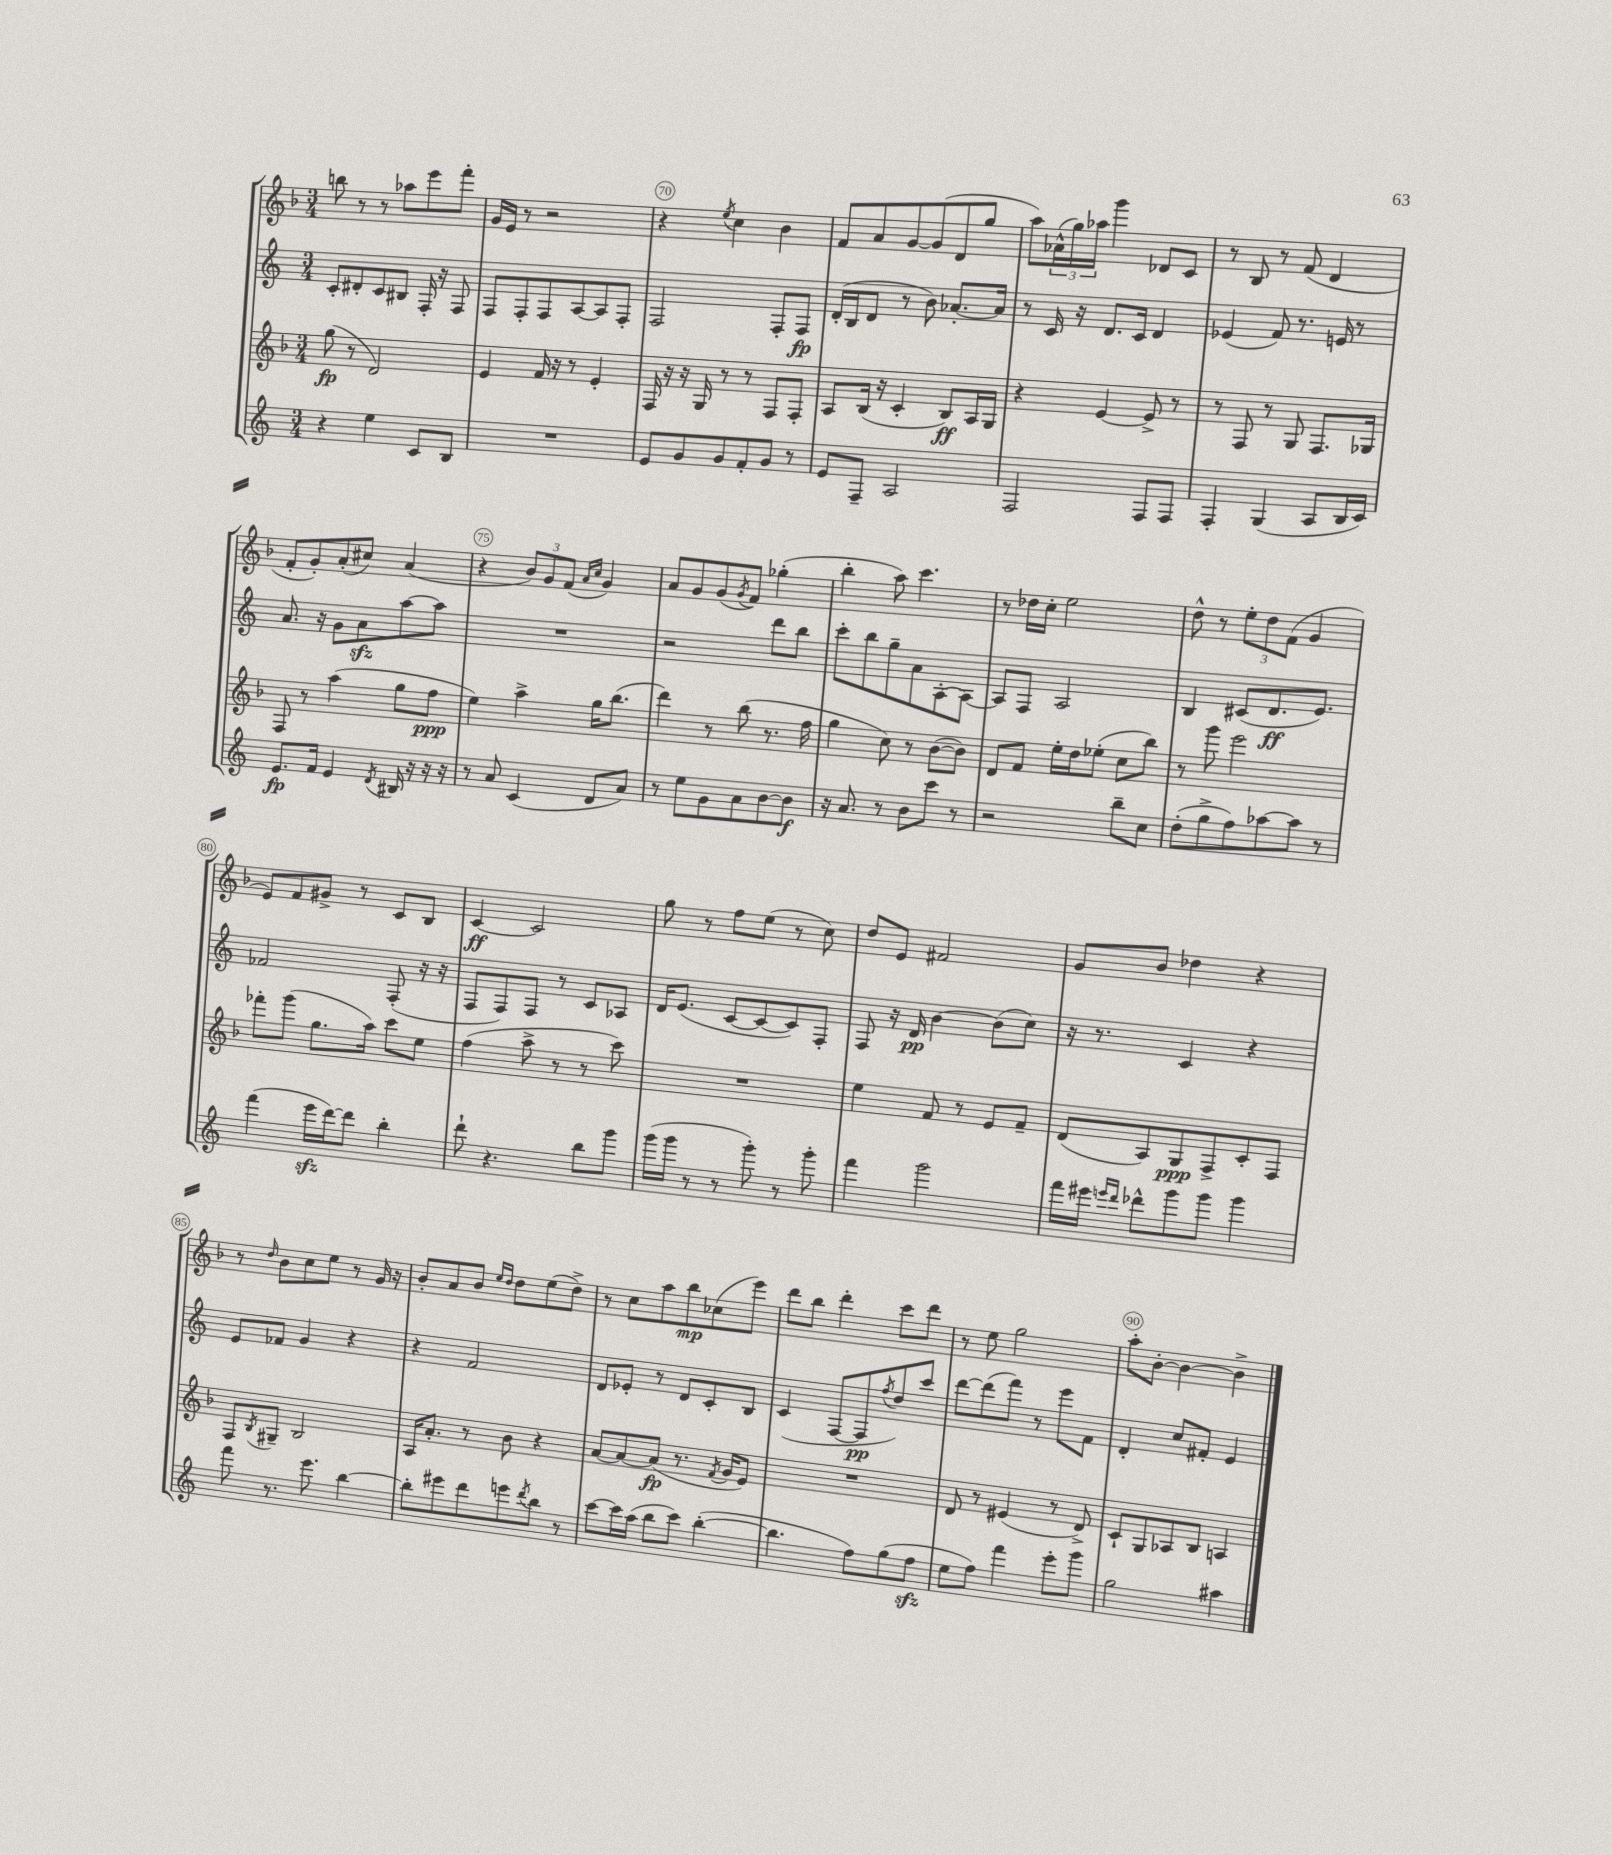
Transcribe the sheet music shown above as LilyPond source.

<<
\new StaffGroup <<
\new Staff = "s0" {
    \clef treble \key f \major \numericTimeSignature \time 3/4
    b''8 r8 r8 aes''8 e'''8 f'''8-. |
    g'16 e'16 r8 r2 |
    r4 \acciaccatura { e''8 } c''4 bes'4 |
    f'8 a'8 g'8~ g'8( d'8 g''8 |
    a''8) \tuplet 3/2 { aes'16-^( g''16) aes''16 } g'''4 des'8 c'8 |
    r8 bes8 r8 f'8( d'4 |
    f'8-. g'8-.) a'8-.( cis''8) a'4( |
    r4 \tuplet 3/2 { bes'8) g'8 f'8( } \grace { a'16 c''16 } g'4) |
    a'8 g'8 g'8( \acciaccatura { g'8 } f'8) ges''4-.( |
    bes''4-. a''8) c'''4. |
    r8 des''16 c''16-. e''2 |
    d''8-^ r8 \tuplet 3/2 { e''8-. d''8 f'8( } g'4 |
    e'8) f'8 gis'8-> r8 c'8 bes8 |
    c'4~\ff c'2 |
    g''8 r8 f''8 e''8( r8 c''8) |
    d''8 e'8 fis'2 |
    g'8 bes'8 des''4 r4 |
    r8 \grace { d''16 } bes'8 c''8 e''8 r8 g'16 r16 |
    bes'8-. a'8 bes'8 \grace { e''16 d''16 } d''8 e''8( d''8->) |
    r8 c''8 a''8 bes''8\mp ces''8( e'''8) |
    d'''8 bes''8 d'''4-. c'''8 d'''8 |
    r8 e''8 g''2 |
    a''8-. bes'8~-. bes'4~ bes'4-> \bar "|." |
}
\new Staff = "s1" {
    \clef treble \key c \major \numericTimeSignature \time 3/4
    c'8-. dis'8-. c'8 bis8 f16-. r16 f8 |
    f8 f8-. f8 a8~ a8 f8-. |
    f2 f8-. f8\fp |
    d'16-.( b16 d'8 r8 b'8) aes'8.~-. aes'16 |
    r8 c'16 r16 d'8. c'16 d'4 |
    ees'4( f'8) r8. e'16 r8 |
    a'8. r16 g'8 a'8\sfz a''8~ a''8 |
    R2. |
    r2 d'''8 b''8 |
    c'''8-. b''8 g''8-- a'8 a8~-. a8~ |
    a8 f8 a2 |
    b4 cis'8( d'8.\ff e'8.) |
    fes'2 f8-.( r16 r16 |
    f8 f8) f8 r8 c'8 aes8 |
    d'16 e'8.( c'8~ c'8~ c'8) f8-. |
    f8 r16 d'16\pp b'4~ b'8( c''8) |
    r16 r8. c'4 r4 |
    e'8 fes'8 g'4 r4 |
    r4 f'2 |
    d'8 ees'8-. r8 d'8 c'8-. b8 |
    c'4( f8~ f8\pp \acciaccatura { f''8 } d''8) c'''8 |
    d'''8~ d'''8( f'''8) r8 e'''8 f'8 |
    d'4-. c''8 fis'8-. e'4 \bar "|." |
}
\new Staff = "s2" {
    \clef treble \key f \major \numericTimeSignature \time 3/4
    g''8\fp( r8 d'2) |
    e'4 f'16 r16 r8 e'4-. |
    f16 r16 r16 g16 r8 r8 f8 f8-. |
    a8 bes16( r16 c'4-. bes8\ff) a16 g16 |
    r4 e'4~ e'8-> r8 |
    r8 f8 r8 g8 f8. ges16 |
    f8 r8 a''4( g''8 f''8\ppp |
    e''4) a''4-> g''16 bes''8.( |
    d'''4) r8 bes''8( r8. f''16 |
    g''4 c''8) r8 bes'8~( bes'8) |
    d'8 f'8 e''16-. d''16 ees''8-.( c''8 bes''8) |
    r8 g'''8 e'''2 |
    fes'''8-. g'''8( g''8. a''16) c'''8 e''8 |
    f''4( a''8-> r8 r8 c'''8) |
    R2. |
    e''4 f'8 r8 e'8 f'8-- |
    d'8( a8) g8\ppp f8-> c'8-. f8 |
    f8 \acciaccatura { bes8 } gis8-- bes2 |
    a16 a'8.-. r8 bes'8 r4 |
    a'8~ a'8~ a'8\fp( r8. \acciaccatura { f'8 } g'16 e'8) |
    R2. |
    d'8 r8 eis'4( r8 d'8->) |
    c'8-! g8 aes8 bes8 a4 \bar "|." |
}
\new Staff = "s3" {
    \clef treble \key c \major \numericTimeSignature \time 3/4
    r4 e''4 c'8 b8 |
    R2. |
    e'8 g'8 g'8 f'8-. g'8 r8 |
    e'8 f8-- a2 |
    f2 f8 f8 |
    f4-. g4( a8 b16 c'16) |
    e'8.\fp f'16 e'4 \acciaccatura { d'8 } bis16 r16 r16 r16 |
    r8 a'8 c'4( d'8 a'8) |
    r8 e''8 g'8 a'8 b'8~ b'8\f |
    r16 a'8. r8 b'8 c'''8 r8 |
    r2 b''8-- c''8 |
    d''8-.( g''8-> f''8) aes''8~ aes''8 r8 |
    f'''4( e'''16\sfz d'''16~) d'''8 b''4-. |
    d'''8-! r4. b''8 g'''8 |
    g'''16( g'''16 r8 r8 g'''8-.) r8 g'''8-. |
    f'''4 g'''2 |
    f'''16 eis'''16 \grace { e'''16 d'''16 } des'''8-^ g'''8 g'''8 g'''4 |
    f'''8 r8. e'''8. b''4~ |
    b''8-. eis'''8 d'''8 e'''8 \acciaccatura { d'''8 } b''8 r8 |
    c'''8~ c'''16 a''16( b''8 c'''8) b''4~-.( |
    b''4. f''8) g''8( f''8\sfz |
    e''8 f''8) f'''4 e'''8-. g'''8 |
    g''2 ais''4 \bar "|." |
}
>>
>>
\layout { \context { \Score currentBarNumber = #68 \override BarNumber.break-visibility = ##(#f #t #t) barNumberVisibility = #(every-nth-bar-number-visible 5) \override BarNumber.stencil = #(make-stencil-circler 0.1 0.3 ly:text-interface::print) } }
